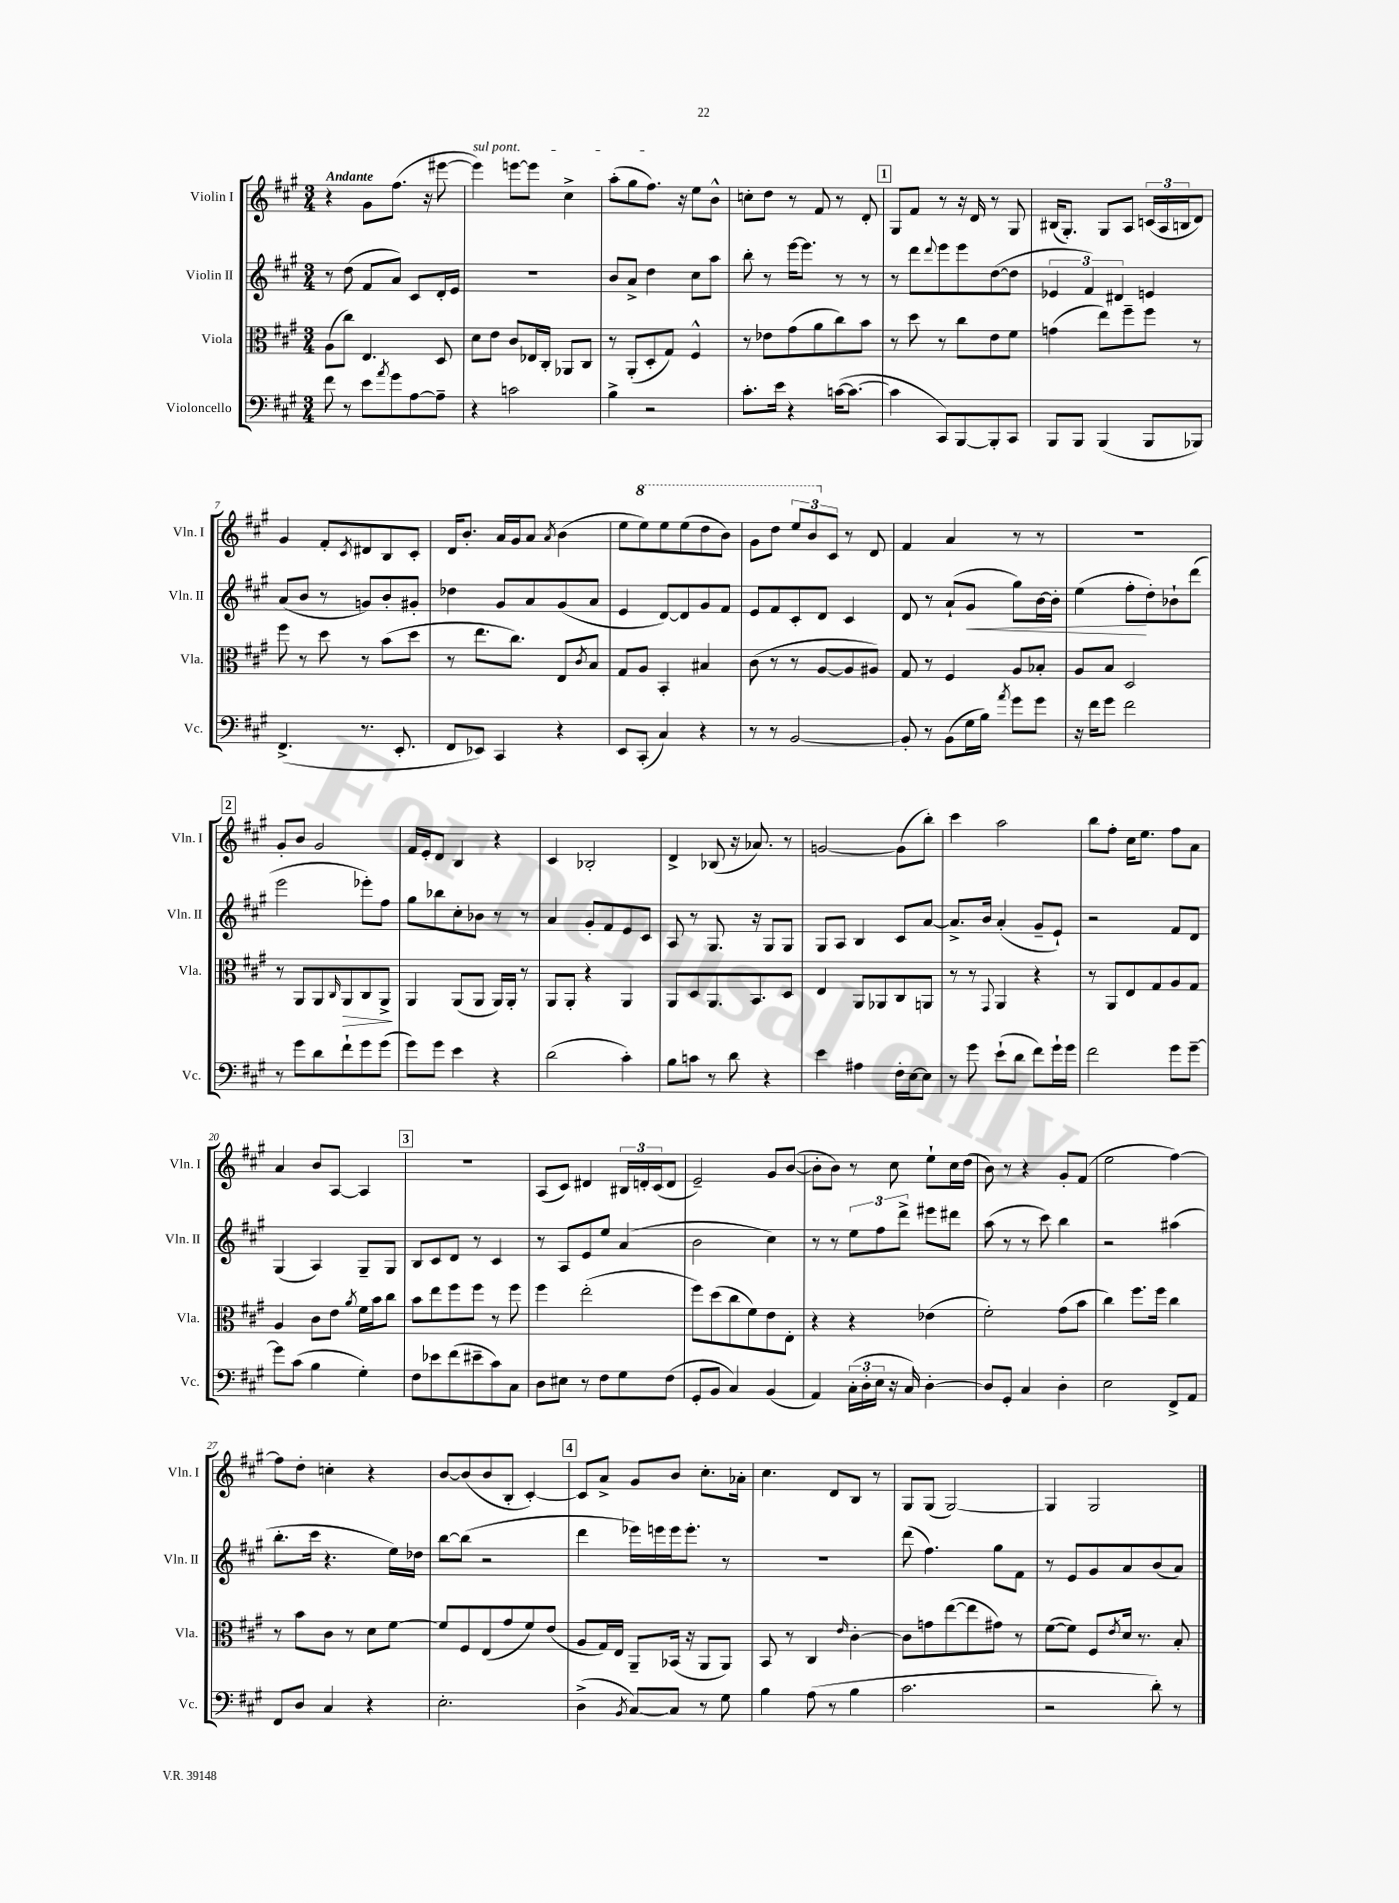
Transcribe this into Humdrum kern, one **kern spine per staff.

**kern	**kern	**dynam	**kern	**dynam	**kern
*part4	*part3	*part3	*part2	*part2	*part1
*staff4	*staff3	*staff3	*staff2	*staff2	*staff1
*I"Violoncello	*I"Viola	*	*I"Violin II	*	*I"Violin I
*I'Vc.	*I'Vla.	*	*I'Vln. II	*	*I'Vln. I
*clefF4	*clefC3	*	*clefG2	*	*clefG2
*k[f#c#g#]	*k[f#c#g#]	*	*k[f#c#g#]	*	*k[f#c#g#]
*M3/4	*M3/4	*	*M3/4	*	*M3/4
=1	=1	=1	=1	=1	=1
!	!	!	!	!	!LO:TX:a:B:t=Andante
8f#\	(8A\L	.	8r	.	4r
8r	8cc#\J)	.	(8dd\	.	.
8e\L	4.E/	.	8f#/L	.	8g#\L
8qa/	.	.	.	.	.
8g#\	.	.	8a/J)	.	(8.ff#\J
[8A\	.	.	8c#/L	.	.
.	.	.	.	.	16r
8A~\J]	8D/	.	16d'/L	.	[8eee#X\
.	.	.	16e/JJ	.	.
=2	=2	=2	=2	=2	=2
!	!	!	!	!	!LO:TX:a:i:t=sul pont.
4r	8d\L	.	2.r	.	4eee#\])
.	8e\J	.	.	.	.
2cn\	8c#/L	.	.	.	[8eeen\L
.	16E-X/L	.	.	.	8eee\J]
.	16C#'/JJ	.	.	.	.
.	8AA-X/L	.	.	.	4cc#^\
.	8C#/J	.	.	.	.
=3	=3	=3	=3	=3	=3
4B^\	8r	.	8b/L	.	(8aa'\L
.	(8AA'/L	.	8a^/J	.	8gg#\
2r	8D'/	.	4dd\	.	8.ff#\J)
.	8G#/J)	.	.	.	.
.	.	.	.	.	16r
.	4F#^^/	.	8cc#\L	.	8ee\L
.	.	.	8aa\J	.	8b^^\J
=4	=4	=4	=4	=4	=4
8.c#'\L	8r	.	8bb'\	.	8ccn'\L
.	8e-X\L	.	8r	.	8dd\J
16e\Jk	.	.	.	.	.
4r	(8g#\	.	[16eee\KL	.	8r
.	.	.	8.eee\J]	.	.
.	8a\	.	.	.	8f#/
([16cn\KL	8cc#\)	.	8r	.	8r
8.c\J_	.	.	.	.	.
.	8b\J	.	8r	.	8d'/
!!LO:REH:place=s1:t=1
=5	=5	=5	=5	=5	=5
4c\]	8r	.	8r	.	8G#/L
.	8dd\	.	8ddd\L	.	8f#/J
.	.	.	8qqddd/	.	.
8CC#/L)	8r	.	8eee\	.	8r
[8BBB/	8cc#\L	.	8eee\	.	16r
.	.	.	.	.	16d/
8BBB'/]	8e\	.	([8dd\	.	8r
8CC#/J	8f#\J	.	8dd\J]	.	8G#/
=6	=6	=6	=6	=6	=6
8BBB/L	(4gn\	.	6e-X/	.	(16B#X/KL
.	.	.	.	.	8.G#'/J)
8BBB/J	.	.	.	.	.
.	.	.	6f#/)	.	.
(4BBB/	8ee\L)	.	.	.	8G#/L
.	.	.	6d#X/	.	.
.	8ff#~\	.	.	.	8A/J
8BBB/L	8ff#\J	.	4en/	.	(24cn/LL
.	.	.	.	.	24A/
.	.	.	.	.	24Bn/J
8BBB-X/J)	8r	.	.	.	8d/J)
!!LO:LB:g=z
=7	=7	=7	=7	=7	=7
(4.FF#^/	8ff#\	.	(8a/L	.	4g#/
.	8r	.	8b/J	.	.
.	8dd\	.	8r	.	8f#'/L
.	.	.	.	.	8qc#/
8.r	8r	.	8gn/L)	.	8d#X/
.	(8b\L	.	8b'/	.	8B/
8.EE'/	.	.	.	.	.
.	8dd\J	.	8g#X'/J	.	8c#'/J
=8	=8	=8	=8	=8	=8
8FF#/L	8r	.	4dd-X\	.	16d/KL
.	.	.	.	.	8.b'/J
8EE-X/J)	8.ee\L	.	.	.	.
4CC#/	.	.	8g#/L	.	16a/LL
.	8.cc#\J)	.	.	.	16g#/J
.	.	.	8a/	.	8a/J
.	.	.	.	.	8qa/
4r	8E/L	.	(8g#/	.	(4b\
.	8qc#/	.	.	.	.
.	8B/J	.	8a/J	.	.
=9	=9	=9	=9	=9	=9
8EE/L	8G#/L	.	4e/	.	8ee\L
*	*	*	*	*	*8va
(8CC#'/J	8A/J	.	.	.	8eee\)
4C#/)	4BB'/	.	[8d/L)	.	8eee\
.	.	.	8d/]	.	(8eee\
4r	4B#X/	.	8g#/	.	8ddd\
.	.	.	8f#/J	.	8bb\J)
=10	=10	=10	=10	=10	=10
8r	(8c#\	.	8e/L	.	8gg#\L
8r	8r	.	8f#/	.	8ddd\J
[2BB/	8r	.	8c#'/	.	12eee/L
.	.	.	.	.	12bb/
.	[8A/L	.	8d/J	.	.
*	*	*	*	*	*X8va
.	.	.	.	.	12c#/J
.	8A/]	.	4c#/	.	8r
.	8A#X/J)	.	.	.	8d/
=11	=11	=11	=11	=11	=11
8BB'/]	8G#/	.	8d/	.	4f#/
8r	8r	.	8r	.	.
(8BB\L	4F#/	.	(8a`/L	.	4a/
!	!	!	!	!LO:HP:b	!
16G#\L	.	.	8g#/J	<	.
16B\JJ)	.	.	.	.	.
8qa/	.	.	.	.	.
8g#\L	8A/L	.	8gg#\L)	.	8r
8g#\J	8B-X'/J	.	[16b\L	.	8r
.	.	.	16b'\JJ]	.	.
=12	=12	=12	=12	=12	=12
16r	8A/L	.	(4ee\	.	2.r
16f#\KL	.	.	.	.	.
8g#\J	8B/J	.	.	.	.
2f#\	2D/	.	8ff#'\L	.	.
.	.	.	8dd'\)	[	.
.	.	.	8b-X`\	.	.
.	.	.	(8ddd\J	.	.
!!LO:LB:g=z
!!LO:REH:place=s1:t=2
=13	=13	=13	=13	=13	=13
8r	8r	.	2eee\	.	8g#'/L
8g#\L	8AA/L	.	.	.	8b/J
8d\	8AA/	.	.	.	2g#/
.	16qqC#/	.	.	.	.
!	!	!LO:HP:b	!	!	!
8f#`\	8AA/	>	.	.	.
8g#\	8C#/	.	8eee-X'\L)	.	.
(8g#\J	8AA^/J	.	8ff#\J	.	.
.	.	]	.	.	.
=14	=14	=14	=14	=14	=14
8g#\L)	4AA/	.	8gg#\L	.	16f#/LL
.	.	.	.	.	16e'/J
8g#\J	.	.	8bb-X\	.	8d/J
4e\	(8AA/L	.	8cc#'\	.	4B/
.	8AA/J	.	8b-X\J	.	.
4r	16AA/LL)	.	8r	.	4r
.	16AA'/JJ	.	.	.	.
.	8r	.	8r	.	.
=15	=15	=15	=15	=15	=15
(2d\	8AA/L	.	4a/	.	4c#/
.	8AA'/J	.	.	.	.
.	4r	.	8g#'/L	.	2B-X'/
.	.	.	8f#/	.	.
4c#'\)	4AA/	.	8e/	.	.
.	.	.	8c#/J	.	.
=16	=16	=16	=16	=16	=16
8B\L	8AA/L	.	8A/	.	4d^/
8cn\J	8D/	.	8r	.	.
8r	8.AA/	.	8.G#/	.	(8B-X/
8d\	.	.	.	.	16r
.	8.BB/	.	16r	.	8.a-X/)
4r	.	.	8G#/L	.	.
.	8D/J	.	8G#/J	.	8r
=17	=17	=17	=17	=17	=17
4e\	4E/	.	8G#/L	.	[2gn/
.	.	.	8A/J	.	.
4A#X\	8AA/L	.	4B/	.	.
.	8AA-X/	.	.	.	.
16F#'\LL	8C#/	.	8c#/L	.	(8g\L]
[16E\J	.	.	.	.	.
8E\J]	8AAn/J	.	[8a/J	.	8bb'\J)
=18	=18	=18	=18	=18	=18
8r	8r	.	8.a^/L]	.	4ccc#\
8g#\	8r	.	.	.	.
.	.	.	16b/Jk	.	.
.	8qqGG#/	.	.	.	.
(8e`\L	4AA/	.	(4a'/	.	2aa\
8d\J	.	.	.	.	.
8f#\L)	4r	.	8g#~/L	.	.
16g#`\L	.	.	8e`/J)	.	.
16g#\JJ	.	.	.	.	.
=19	=19	=19	=19	=19	=19
2f#\	8r	.	2r	.	8bb\L
.	8AA/L	.	.	.	8ff#'\J
.	8E/	.	.	.	16cc#\KL
.	.	.	.	.	8.ee\J
.	8G#/	.	.	.	.
8g#\L	8A/	.	8f#/L	.	8ff#\L
[8g#~\J	8G#/J	.	8d/J	.	8a\J
!!LO:LB:g=z
=20	=20	=20	=20	=20	=20
8g#\L]	4A/	.	(4G#/	.	4a/
(8c#\J	.	.	.	.	.
4B\	8c#\L	.	4A/)	.	8b/L
.	8e\J	.	.	.	[8A/J
.	8qa/	.	.	.	.
4G#'\)	16f#\LL	.	8G#~/L	.	4A/]
.	16b\J	.	.	.	.
.	8cc#\J	.	8G#/J	.	.
!!LO:REH:place=s1:t=3
=21	=21	=21	=21	=21	=21
8F#\L	8b\L	.	8B/L	.	2.r
8e-X\	8ee\	.	8c#/	.	.
(8f#\	8ff#\	.	8d/J	.	.
8e#X~\	8ff#\J	.	8r	.	.
8c#\)	8r	.	4c#/	.	.
8C#\J	8ff#\	.	.	.	.
=22	=22	=22	=22	=22	=22
8D\L	4ff#\	.	8r	.	(8A/L
8E#X\J	.	.	8A/L	.	8c#/J)
8r	(2ee'\	.	8e/	.	4d#X/
8F#\L	.	.	8ee/J	.	.
8G#\	.	.	(4a/	.	24B#X/LL
.	.	.	.	.	24dn'/
.	.	.	.	.	(24c#/J
(8F#\J	.	.	.	.	8d/J
=23	=23	=23	=23	=23	=23
8GG#'/L	8ff#\L)	.	2b\	.	2e~/)
8BB/J	(8dd\	.	.	.	.
4C#/)	8cc#\	.	.	.	.
.	8f#\)	.	.	.	.
(4BB/	8e\	.	4cc#\)	.	8g#/L
.	8E'\J	.	.	.	([8b/J
=24	=24	=24	=24	=24	=24
4AA/)	4r	.	8r	.	8b'\L]
.	.	.	8r	.	8b\J)
(24C#'\LL	4r	.	12ee\L	.	8r
24D'\	.	.	.	.	.
24E\JJ	.	.	12ff#\	.	.
16r	.	.	.	.	8cc#\
.	.	.	12ddd^\J	.	.
16C#/)	.	.	.	.	.
[4D'\	(4e-X\	.	8eee#X\L	.	8ee`\L
.	.	.	8ddd#X\J	.	16cc#\L
.	.	.	.	.	(16dd\JJ
=25	=25	=25	=25	=25	=25
8D/L]	2f#'\)	.	(8aa\	.	8b\)
8GG#'/J	.	.	8r	.	8r
4C#/	.	.	8r	.	4r
.	.	.	8ccc#\)	.	.
4D'\	(8g#\L	.	4bb\	.	8g#'/L
.	8b\J	.	.	.	(8f#/J
=26	=26	=26	=26	=26	=26
2E\	4cc#\)	.	2r	.	2ee\
.	8.ff#\L	.	.	.	.
.	16ff#\Jk	.	.	.	.
8FF#^/L	4cc#\	.	(4aa#X\	.	[4ff#\)
8AA/J	.	.	.	.	.
!!LO:LB:g=z
=27	=27	=27	=27	=27	=27
8FF#/L	8r	.	8.bb'\L	.	8ff#\L]
8D/J	8b\L	.	.	.	8dd'\J
.	.	.	16ccc#\Jk	.	.
4C#/	8c#\J	.	4.r	.	4ccn'\
.	8r	.	.	.	.
4r	8d\L	.	.	.	4r
.	[8f#\J	.	16ee\LL)	.	.
.	.	.	16dd-X\JJ	.	.
=28	=28	=28	=28	=28	=28
2.E'\	8f#/L]	.	[8bb\L	.	[8b/L
.	8F#/	.	(8bb\J]	.	(8b/]
.	(8E/	.	2r	.	8b/
.	8g#/	.	.	.	8B'/J
.	8f#/)	.	.	.	[4c#'/)
.	(8e/J	.	.	.	.
!!LO:REH:place=s1:t=4
=29	=29	=29	=29	=29	=29
(4D^\	8A/L	.	4ddd\	.	8c#/L]
.	16G#/L)	.	.	.	8a^/J
.	16E/JJ	.	.	.	.
8qBB/	.	.	.	.	.
[8C#/L)	8AA~/L	.	16eee-X\LL)	.	8g#/L
.	.	.	16eeen\	.	.
8C#/J]	(16BB-X/Jk	.	16eee\J	.	8b/J
.	16r	.	8.eee'\J	.	.
8r	8AA/L	.	.	.	8.cc#'\L
8G#\	8AA/J)	.	8r	.	.
.	.	.	.	.	16a-X'\Jk
=30	=30	=30	=30	=30	=30
4B\	8BB/	.	2.r	.	4.cc#\
.	8r	.	.	.	.
(8A\	4C#/	.	.	.	.
8r	.	.	.	.	8d/L
.	16qqe/	.	.	.	.
4B\	[4c#'\	.	.	.	8B/J
.	.	.	.	.	8r
=31	=31	=31	=31	=31	=31
2.c#\	8c#\L]	.	(8ddd\	.	8G#/L
.	8gn\	.	4.ff#\)	.	(8G#/J
.	([8ee\	.	.	.	[2G#/)
.	8ee\]	.	.	.	.
.	8g#X\J)	.	8gg#\L	.	.
.	8r	.	8f#\J	.	.
=32	=32	=32	=32	=32	=32
2r	([8f#\L	.	8r	.	4G#/]
.	8f#\J])	.	8e/L	.	.
.	8F#/L	.	8g#/	.	2G#/
.	8qe/	.	.	.	.
.	16d/Jk	.	8a/	.	.
.	8.r	.	.	.	.
8d'\)	.	.	(8b/	.	.
8r	8B'/	.	8a/J)	.	.
==	==	==	==	==	==
*-	*-	*-	*-	*-	*-
